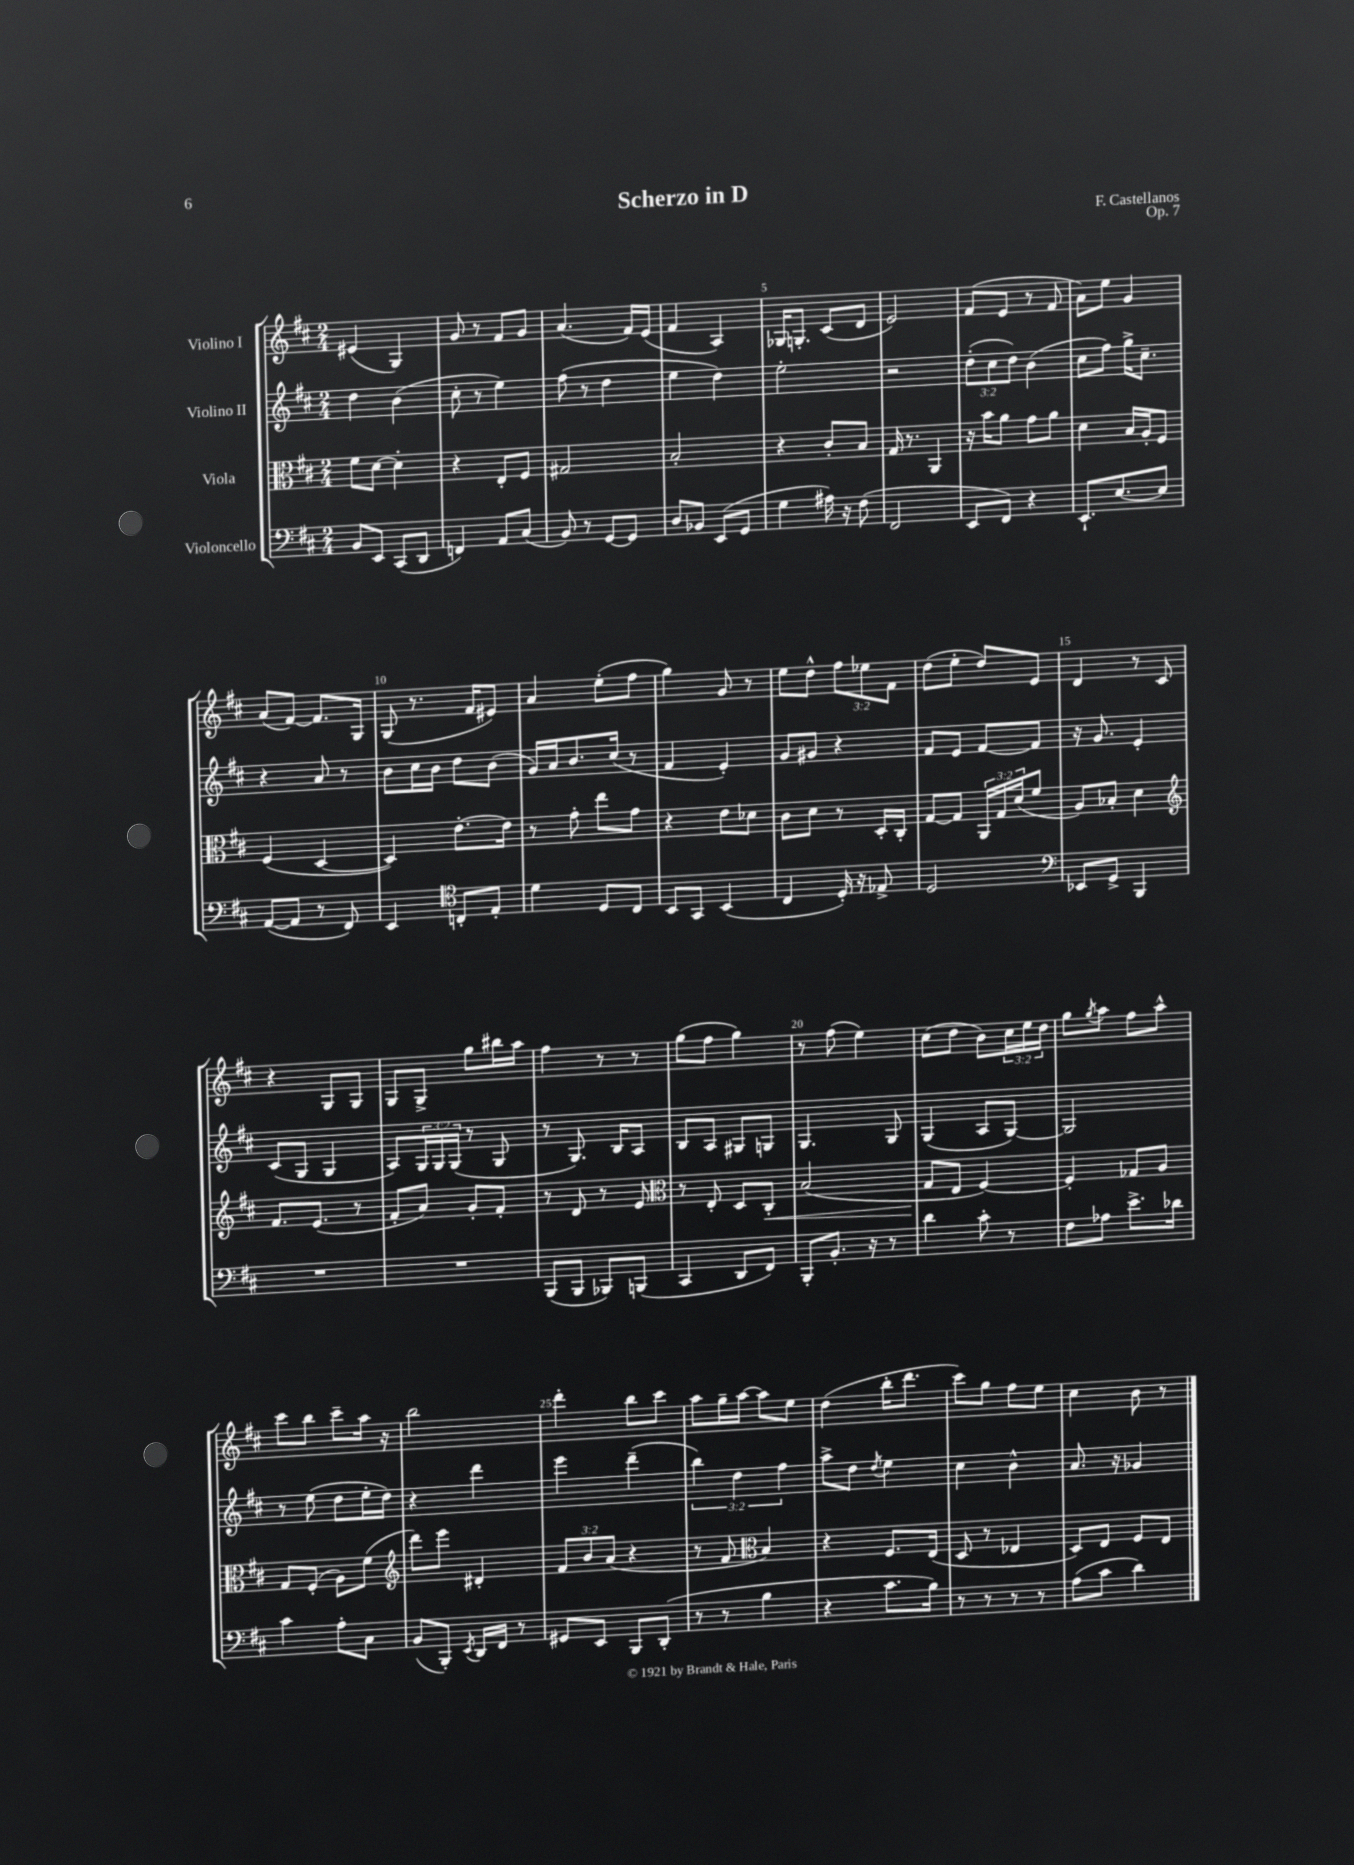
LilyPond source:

\header { title = "Scherzo in D" composer = "F. Castellanos" opus = "Op. 7" }
<<
\new StaffGroup <<
\new Staff = "s0" \with { instrumentName = "Violino I" } {
    \clef treble \key d \major \numericTimeSignature \time 2/4 \override Staff.TupletNumber.text = #tuplet-number::calc-fraction-text
    eis'4( g4) |
    g'8 r8 fis'8 g'8 |
    a'4.( fis'16) e'16( |
    fis'4 a4) |
    ges16 g8.-. cis'8( d'8 |
    e'2) |
    fis'8( e'8 r8 fis'8 |
    a'8) e''8 g'4 |
    a'8( fis'8~) fis'8. g16 |
    g8( r8. fis'16 eis'8) |
    a'4 e''8-.( fis''8 |
    g''4) g'8 r8 |
    e''8 d''8-^ \tuplet 3/2 { fis''8 ees''8 fis'8 } |
    d''8( e''8-. d''8) e'8 |
    d'4 r8 cis'8 |
    r4 g8 g8 |
    g8 g8-> g''8 bis''16 a''16 |
    fis''4 r8 r8 |
    g''8( fis''8 g''4) |
    r8 fis''8( e''4) |
    cis''8( d''8 b'8) \tuplet 3/2 { cis''16 e''16 d''16 } |
    g''8 \acciaccatura { g''8 } a''8 fis''8 a''8-^ |
    cis'''8 b''8 cis'''8-- a''16 r16 |
    b''2 |
    d'''4-. b''8 cis'''8 |
    a''8 g''16-- a''16~ a''8 e''8 |
    d''4( b''16-. d'''8. |
    cis'''8) g''8 fis''8 e''8 |
    cis''4 b'8 r8 \bar "|." |
}
\new Staff = "s1" \with { instrumentName = "Violino II" } {
    \clef treble \key d \major \numericTimeSignature \time 2/4 \override Staff.TupletNumber.text = #tuplet-number::calc-fraction-text
    d''4 b'4( |
    cis''8-. r8 e''4) |
    fis''8( r8 d''4 |
    e''4 d''4) |
    e''2-. |
    r2 |
    \tuplet 3/2 { d''8-.( cis''8 d''8) } b'4( |
    cis''8 fis''8) g''16-> cis''8.-- |
    r4 a'8 r8 |
    b'8 cis''16 b'16 d''8 b'8( |
    g'16) a'16 b'8. cis''16( r8 |
    fis'4 e'4-.) |
    g'8 gis'8 r4 |
    fis'8 e'8 fis'8~ fis'8 |
    r16 g'8. e'4-. |
    cis'8( g8 g4 |
    a8) \tuplet 3/2 { g16 g16 g16( } r8 g8 |
    r8 g8.) b16 a8 |
    b8 a8 gis8 g8 |
    g4. g8 |
    g4( a8 g8~) |
    g2 |
    r8 e''8( d''8 e''16-. d''16) |
    r4 d'''4 |
    e'''4 d'''4--( |
    \tuplet 3/2 { b''4) d''4 fis''4 } |
    a''8-> d''8 \acciaccatura { d''8 } e''4 |
    cis''4 b'4-^ |
    a'8. r16 ges'4 \bar "|." |
}
\new Staff = "s2" \with { instrumentName = "Viola" } {
    \clef alto \key d \major \numericTimeSignature \time 2/4 \override Staff.TupletNumber.text = #tuplet-number::calc-fraction-text
    fis'8 d'8~ d'4-. |
    r4 e8-. fis8 |
    gis2 |
    b2-. |
    r4 cis'8-. b8 |
    g16 r8. a,4 |
    r16 b'16 a'8 g'8 a'8 |
    d'4 b16 a16-. fis8 |
    fis4( d4~ |
    d4) e'8.~-. e'16 |
    r8 g'8-. e''8 g'8 |
    r4 e'8 des'8 |
    cis'8 d'8 r8 d16-. cis16-. |
    g8~ g8 \tuplet 3/2 { a,16 g16 d'16( } fis'8 |
    a8) bes8-. d'4 |
    \clef treble fis'8. e'8.( r8 |
    fis'8-. a'8) g'8-. fis'8-. |
    r8 d'8 r8 e'8 |
    \clef alto r8 e8-. d8 cis8-.\< |
    b2( |
    g8\! e8 fis4~) |
    fis4-. ges8 a8 |
    g8 fis8-.( a8) fis'8( |
    \clef treble d'''8) e'''8 dis'4-. |
    \tuplet 3/2 { fis'8 b'8 a'8( } r4 |
    r8 fis'8 \clef alto b4) |
    r4 fis8. e16( |
    d8 r8 ees4 |
    d8) e8 fis8 e8 \bar "|." |
}
\new Staff = "s3" \with { instrumentName = "Violoncello" } {
    \clef bass \key d \major \numericTimeSignature \time 2/4
    b,8 e,8 cis,8( d,8 |
    f,4) a,8 cis8( |
    b,8) r8 g,8~ g,8 |
    d8 bes,8 e,8( g,8 |
    g4 ais16) r16 fis8( |
    fis,2 |
    e,8 fis,8) r4 |
    e,8.-! e8.~ e8 |
    a,8~( a,8 r8 fis,8) |
    e,4 \clef tenor c8-. e8-. |
    d'4 d8 cis8 |
    b,8 g,8 b,4( |
    cis4 d16-.) r16 ees8-> |
    d2 |
    \clef bass ees,8 g,8-> b,,4 |
    R2 |
    R2 |
    b,,8( b,,8 bes,,8) b,,8( |
    cis,4 d,8 fis,8) |
    b,,8-. b,8.-. r16 r8 |
    d'4 cis'8-. r8 |
    fis8 aes8 e'8.-> des'16 |
    cis'4 a8-. cis8 |
    b,8( b,,8-.) \acciaccatura { e,8 } d,16 fis,16 r8 |
    gis,8 e,8 b,,8 d,8-.( |
    r8 r8 b4 |
    r4 cis'8. b16) |
    r8 r8 r8 r8 |
    a8( cis'8 d'4) \bar "|." |
}
>>
>>
\layout { \context { \Score \override BarNumber.break-visibility = ##(#f #t #t) barNumberVisibility = #(every-nth-bar-number-visible 5) } }
